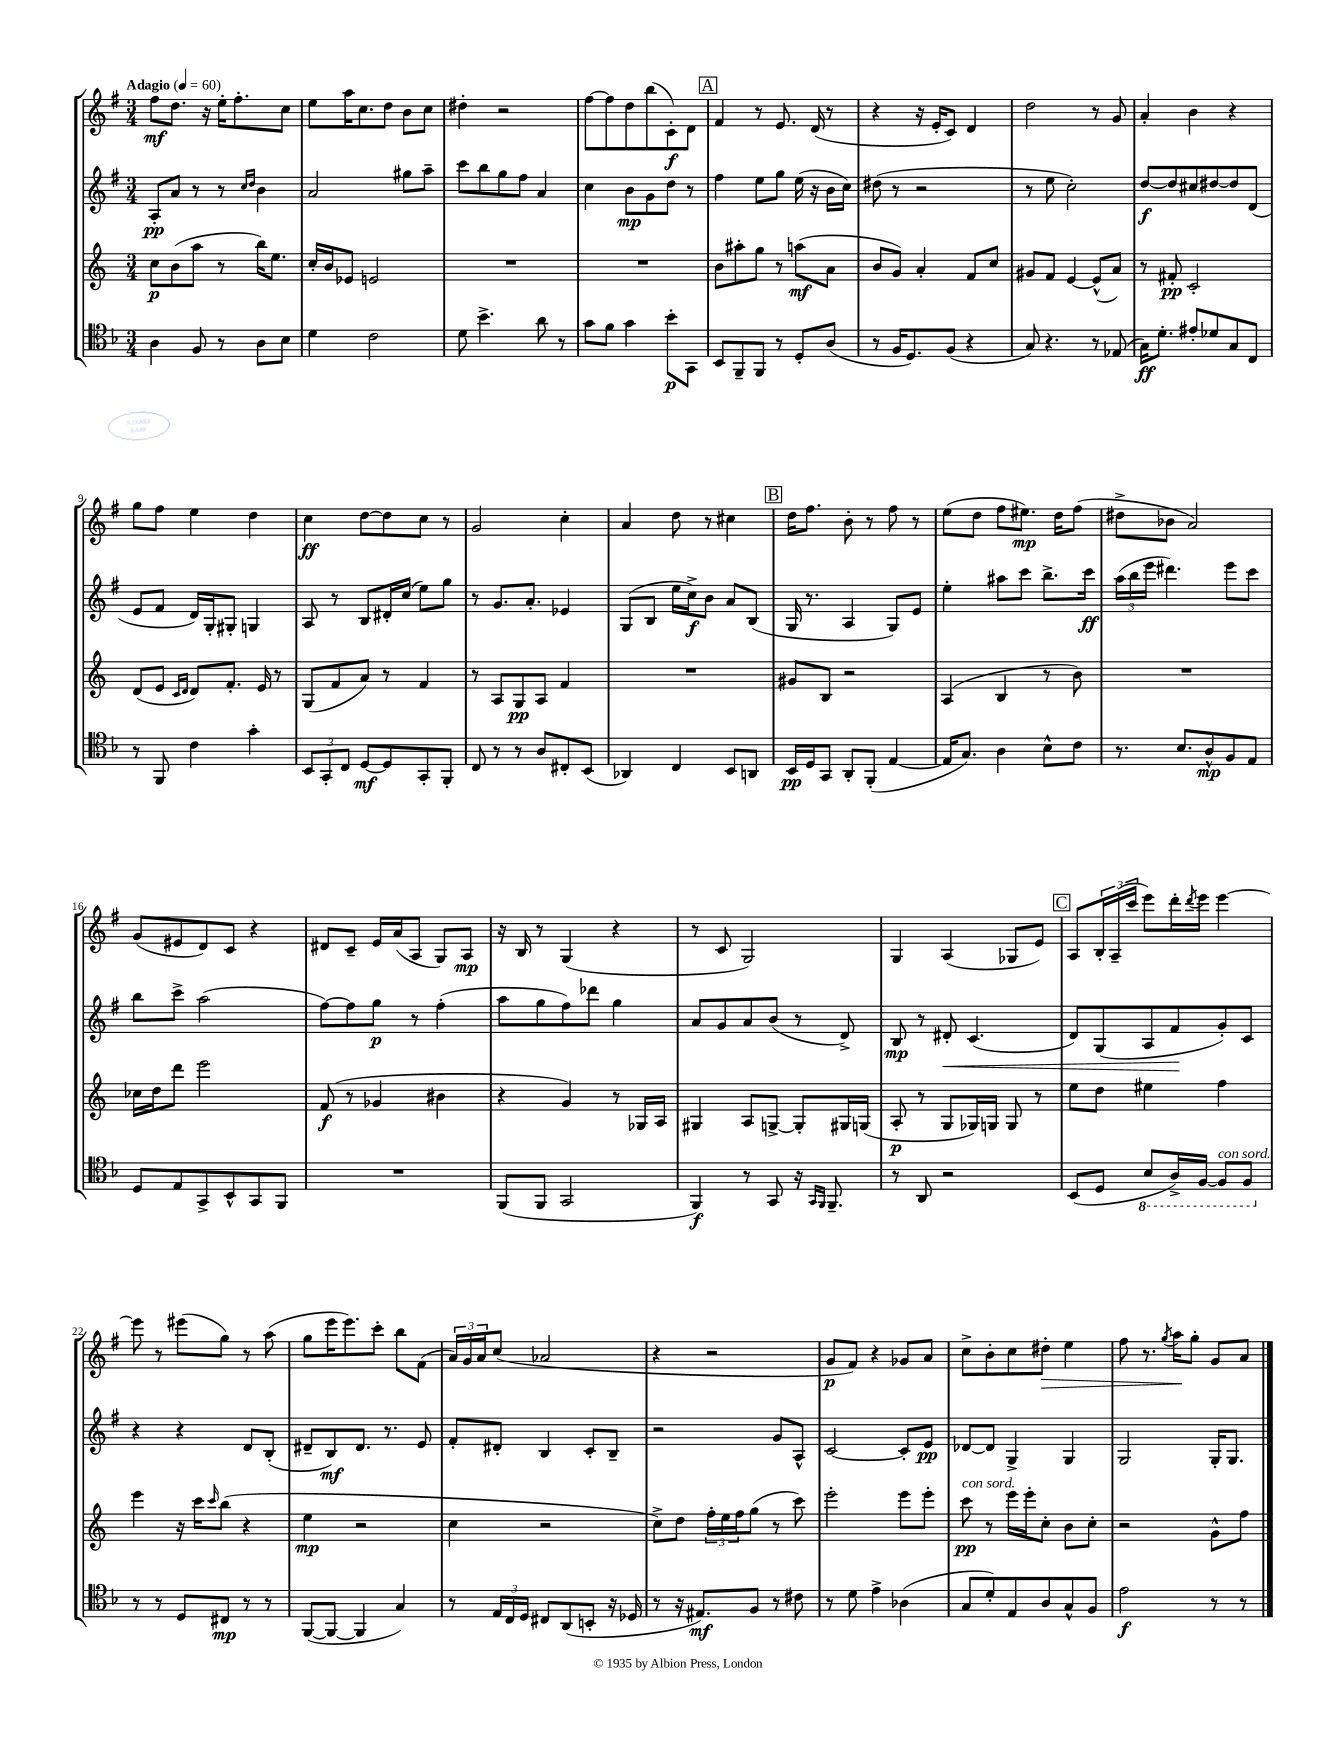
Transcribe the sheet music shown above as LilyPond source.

<<
\new StaffGroup <<
\new Staff = "s0" {
    \clef treble \key g \major \numericTimeSignature \time 3/4 \tempo "Adagio" 4 = 60
    fis''8\mf d''8. r16 e''16-. fis''8.-. c''8 |
    e''8 a''16 c''8. d''8 b'8 c''8 |
    dis''4-. r2 |
    fis''8~ fis''8 d''8 b''8( c'8-.\f) d'8 |
    \mark \markup { \box "A" } fis'4 r8 e'8. d'16( r8 |
    r4 r16 e'16-. c'8) d'4 |
    d''2 r8 g'8 |
    a'4-. b'4 r4 |
    g''8 fis''8 e''4 d''4 |
    c''4\ff d''8~ d''8 c''8 r8 |
    g'2 c''4-. |
    a'4 d''8 r8 cis''4 |
    \mark \markup { \box "B" } d''16 fis''8. b'8-. r8 fis''8 r8 |
    e''8( d''8 fis''8 eis''8.\mp) d''16 fis''8( |
    dis''8-> bes'8 a'2) |
    g'8( eis'8 d'8) c'8 r4 |
    dis'8 c'8-- e'16 a'16( a8 g8) a8\mp |
    r16 b16 r8 g4( r4 |
    r8 c'8 g2) |
    g4 a4( ges8 e'8) |
    \mark \markup { \box "C" } a8 \tuplet 3/2 { b16-. a16--( c'''16 } e'''8) d'''16-. \acciaccatura { d'''8 } e'''16 e'''4~ |
    e'''8 r8 eis'''8( g''8) r8 a''8( |
    g''8 e'''16 e'''8.) c'''8-. b''8 fis'8( |
    \tuplet 3/2 { a'16) g'16 a'16 } c''8( aes'2 |
    r4 r2 |
    g'8\p fis'8) r4 ges'8 a'8 |
    c''8-> b'8-. c''8 dis''8-.\> e''4 |
    fis''8 r8. \acciaccatura { g''8 } a''16\! g''8-. g'8 a'8 \bar "|." |
}
\new Staff = "s1" {
    \clef treble \key g \major \numericTimeSignature \time 3/4
    a8-.\pp a'8 r8 r8 \grace { c''16 d''16 } b'4 |
    a'2 gis''8 a''8-- |
    c'''8 b''8 g''8 fis''8 a'4 |
    c''4 b'8\mp g'8 d''8 r8 |
    \mark \markup { \box "A" } fis''4 e''8 g''8 e''16( r16 b'16 c''16) |
    dis''8( r8 r2 |
    r8 e''8 c''2-.) |
    d''8~\f d''8 cis''8 dis''8~ dis''8 d'8( |
    e'8 fis'8 d'16) g16-. gis8-. g4 |
    a8 r8 b8 dis'16-. c''16( e''8) g''8 |
    r8 g'8. a'8.-. ees'4 |
    g8( b8 e''16 c''16->\f) b'8 a'8 b8( |
    \mark \markup { \box "B" } g16 r8. a4 g8) e'8 |
    e''4-. ais''8 c'''8 b''8.-> c'''16\ff |
    \tuplet 3/2 { a''16( b''16 e'''16 } dis'''4.) e'''8 c'''8 |
    b''8 c'''8-> a''2( |
    fis''8~) fis''8 g''8\p r8 fis''4-.( |
    a''8 g''8 fis''8) des'''8 g''4 |
    a'8 g'8 a'8 b'8( r8 d'8->) |
    b8\mp r8 dis'8-.\< c'4.( |
    \mark \markup { \box "C" } d'8) g8( a8 fis'8\! g'8-.) c'8 |
    r4 r4 d'8 b8-.( |
    dis'8-- b8\mf) dis'8. r8. e'8 |
    fis'8-. dis'8-. b4 c'8-. b8-- |
    r2 g'8 a8-^ |
    c'2~ c'8-. e'8\pp |
    des'8~ des'8 g4-> g4 |
    g2 g16-. g8. \bar "|." |
}
\new Staff = "s2" {
    \clef treble \key c \major \numericTimeSignature \time 3/4
    c''8\p b'8( a''8 r8 b''16) e''8. |
    c''16-. b'16 ees'8 e'2 |
    R2. |
    R2. |
    \mark \markup { \box "A" } b'8 ais''8-. g''8 r8 a''8\mf( a'8 |
    b'8 g'8) a'4-. f'8 c''8 |
    gis'8 f'8 e'4~ e'8-^( a'8) |
    r8 fis'8-.\pp c'2-. |
    d'8( e'8 \grace { c'16 d'16 } d'8) f'8.-. e'16 r8 |
    g8( f'8 a'8) r8 f'4 |
    r8 a8 g8\pp a8 f'4 |
    R2. |
    \mark \markup { \box "B" } gis'8 b8 r2 |
    a4( b4 r8 b'8) |
    R2. |
    ces''16 d''16 d'''8 e'''2 |
    f'8\f( r8 ges'4 bis'4 |
    r4 g'4) r8 ges16 a16 |
    gis4 a8 g8~-> g8-. gis16 g16( |
    a8-.\p r8 g8 ges16) g16 g8 r8 |
    \mark \markup { \box "C" } e''8 d''8 eis''4 f''4 |
    e'''4 r16 c'''16 \grace { c'''16 } b''8( r4 |
    e''4\mp r2 |
    c''4 r2 |
    c''8->) d''8 \tuplet 3/2 { f''16-. e''16 f''16 } g''8( r8 c'''8) |
    e'''2-. e'''8 e'''8-. |
    c'''8\pp^\markup { \italic "con sord." } r8 e'''16 e'''16-. c''8-. b'8 c''8-. |
    r2 g'8-^ f''8 \bar "|." |
}
\new Staff = "s3" {
    \clef tenor \key f \major \numericTimeSignature \time 3/4
    a4 f8 r8 a8 bes8 |
    d'4 c'2 |
    d'8 bes'4.-> a'8 r8 |
    g'8 f'8 g'4 bes'8-.\p g,8 |
    \mark \markup { \box "A" } bes,8 f,8-- f,8 r8 d8-. a8( |
    r8 f16 d8.) f8( r4 |
    g8) r4. r8 ees8( |
    g16\ff) d'8.-. eis'8-. des'8 g8 c8 |
    r8 f,8 c'4 g'4-. |
    \tuplet 3/2 { bes,8 g,8-. c8 } d8~\mf d8 g,8-. f,8-. |
    c8 r8 r8 a8 cis8-. bes,8( |
    aes,4) c4 bes,8 a,8 |
    \mark \markup { \box "B" } bes,16\pp d16 g,8 a,8-. f,8-.( e4~ |
    e16 g8.) a4 bes8-^ c'8 |
    r8. bes8. a8-^\mp f8 e8 |
    d8 e8 g,8-> bes,8-^ g,8 f,8 |
    R2. |
    f,8( f,8 g,2 |
    f,4\f) r8 g,8 r16 \grace { g,16 f,16 } f,8.-- |
    r8 a,8 r2 |
    \mark \markup { \box "C" } bes,8( d8 \ottava #-1 bes,8 a,16->) f,16~ f,8^\markup { \italic "con sord." } f,8 \ottava #0 |
    r8 r8 d8 cis8\mp r8 r8 |
    f,8~( f,8~ f,4 g4) |
    r8 \tuplet 3/2 { e16 c16 d16 } cis8 a,8( b,8-. r16 des16 |
    r8 r16 eis8.\mf) f8 r8 cis'8 |
    r8 d'8 e'4-> aes4( |
    g8 d'8-.) e8 a8 g8-^ f8 |
    e'2\f r8 r8 \bar "|." |
}
>>
>>
